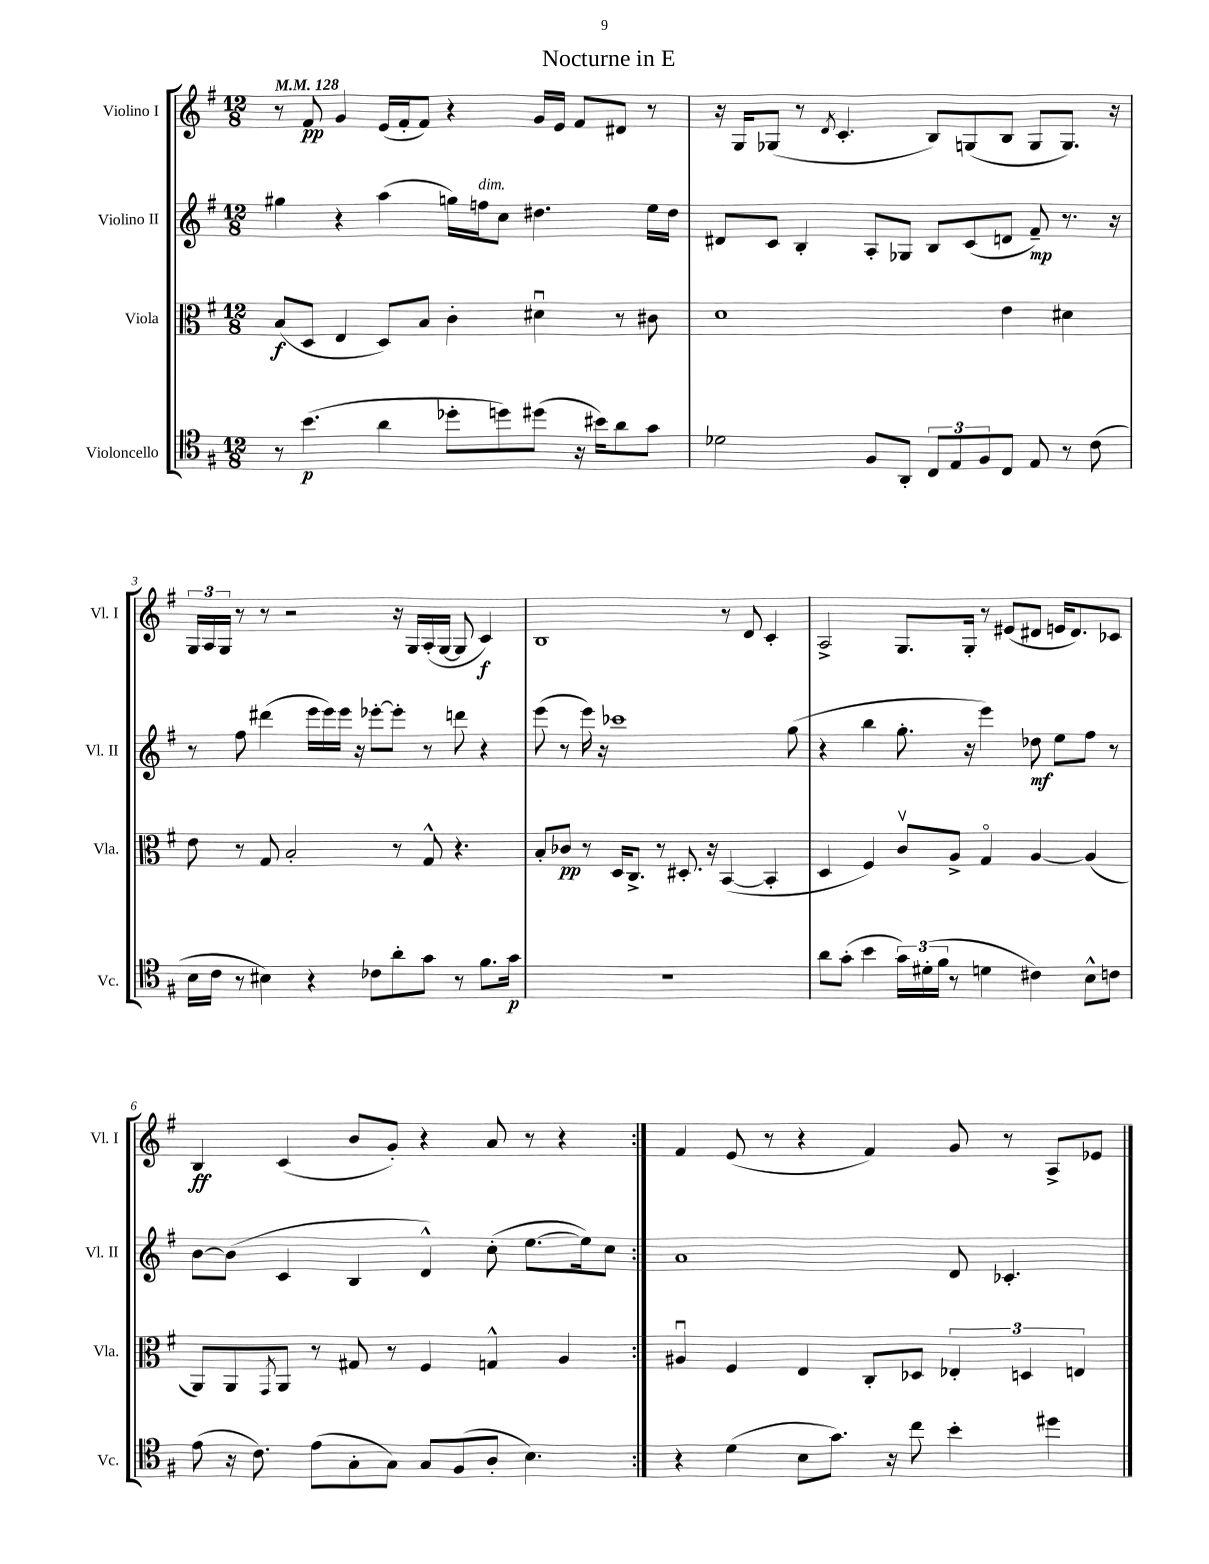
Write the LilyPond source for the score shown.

\header { title = "Nocturne in E" }
<<
\new StaffGroup <<
\new Staff = "s0" \with { instrumentName = "Violino I" shortInstrumentName = "Vl. I" } {
    \clef treble \key g \major \numericTimeSignature \time 12/8 \tempo 4 = 128
    \repeat volta 2 { r8 fis'8\pp g'4 e'16( fis'16-. fis'8) r4 g'16 e'16 fis'8 dis'8 r8 |
    r16 g16 ges8( r8 \acciaccatura { d'8 } c'4.-. b8) g8( b8 g8 g8.) r16 |
    \tuplet 3/2 { g16 a16 g16 } r8 r8 r2 r16 g16 a16-.( g16~ g8 c'4\f) |
    b1 r8 d'8 c'4-. |
    a2-> g8. g16-. r8 eis'8( dis'8 e'16 dis'8.) ces'8 |
    b4\ff c'4( b'8 g'8-.) r4 a'8 r8 r4 | }
    fis'4 e'8( r8 r4 fis'4) g'8 r8 a8-> ees'8 \bar "|." |
}
\new Staff = "s1" \with { instrumentName = "Violino II" shortInstrumentName = "Vl. II" } {
    \clef treble \key g \major \numericTimeSignature \time 12/8
    \repeat volta 2 { gis''4 r4 a''4( g''16) f''16^\markup { \italic "dim." } c''8 dis''4. e''16 dis''16 |
    dis'8 c'8 b4-. a8-. ges8 b8 c'8( d'8 fis'8--\mp) r8. r16 |
    r8 fis''8 dis'''4( e'''16 e'''16) e'''16 r16 ees'''8~-. ees'''8-. r8 d'''8 r4 |
    e'''8( r8 e'''16) r16 ces'''1 g''8( |
    r4 b''4 g''8.-. r16 e'''4) des''8\mf e''8 fis''8 r8 |
    b'8~ b'8( c'4 b4 d'4-^) c''8-.( e''8.~ e''16) c''8 | }
    a'1 d'8 ces'4.-. \bar "|." |
}
\new Staff = "s2" \with { instrumentName = "Viola" shortInstrumentName = "Vla." } {
    \clef alto \key g \major \numericTimeSignature \time 12/8
    \repeat volta 2 { b8\f( d8 e4 d8) b8 c'4-. dis'4\downbow r8 cis'8 |
    d'1 e'4 dis'4 |
    e'8 r8 g8 b2-. r8 g8-^ r4. |
    b8-. ces'8\pp r8 d16 c8.-> r8 dis8.-. r16 b,4~( b,4-. |
    d4 fis4) c'8\upbow a8-> g4\flageolet a4~ a4( |
    a,8) a,8 \acciaccatura { g,8 } a,8 r8 gis8 r8 fis4 g4-^ a4 | }
    ais4\downbow fis4 e4 c8-. des8 \tuplet 3/2 { ees4-. d4 e4 } \bar "|." |
}
\new Staff = "s3" \with { instrumentName = "Violoncello" shortInstrumentName = "Vc." } {
    \clef tenor \key g \major \numericTimeSignature \time 12/8
    \repeat volta 2 { r8 b'4.\p( a'4 des''8-. d''8) dis''8( r16 bis'16) a'8 g'8 |
    des'2 fis8 a,8-. \tuplet 3/2 { c8 e8 fis8 } c8 e8 r8 c'8( |
    b16 c'16 r8 bis4) r4 ces'8 a'8-. g'8 r8 fis'8. g'16\p |
    R1. |
    a'8 g'8-.( b'4 \tuplet 3/2 { g'16) dis'16-.( fis'16 } r8 d'4 cis'4) b8-^ c'8 |
    e'8( r16 c'8.) e'8( g8-. g8) g8 fis8( a8-. b4.) | }
    r4 d'4( b8 g'8.) r16 c''8 b'4-. dis''4 \bar "|." |
}
>>
>>
